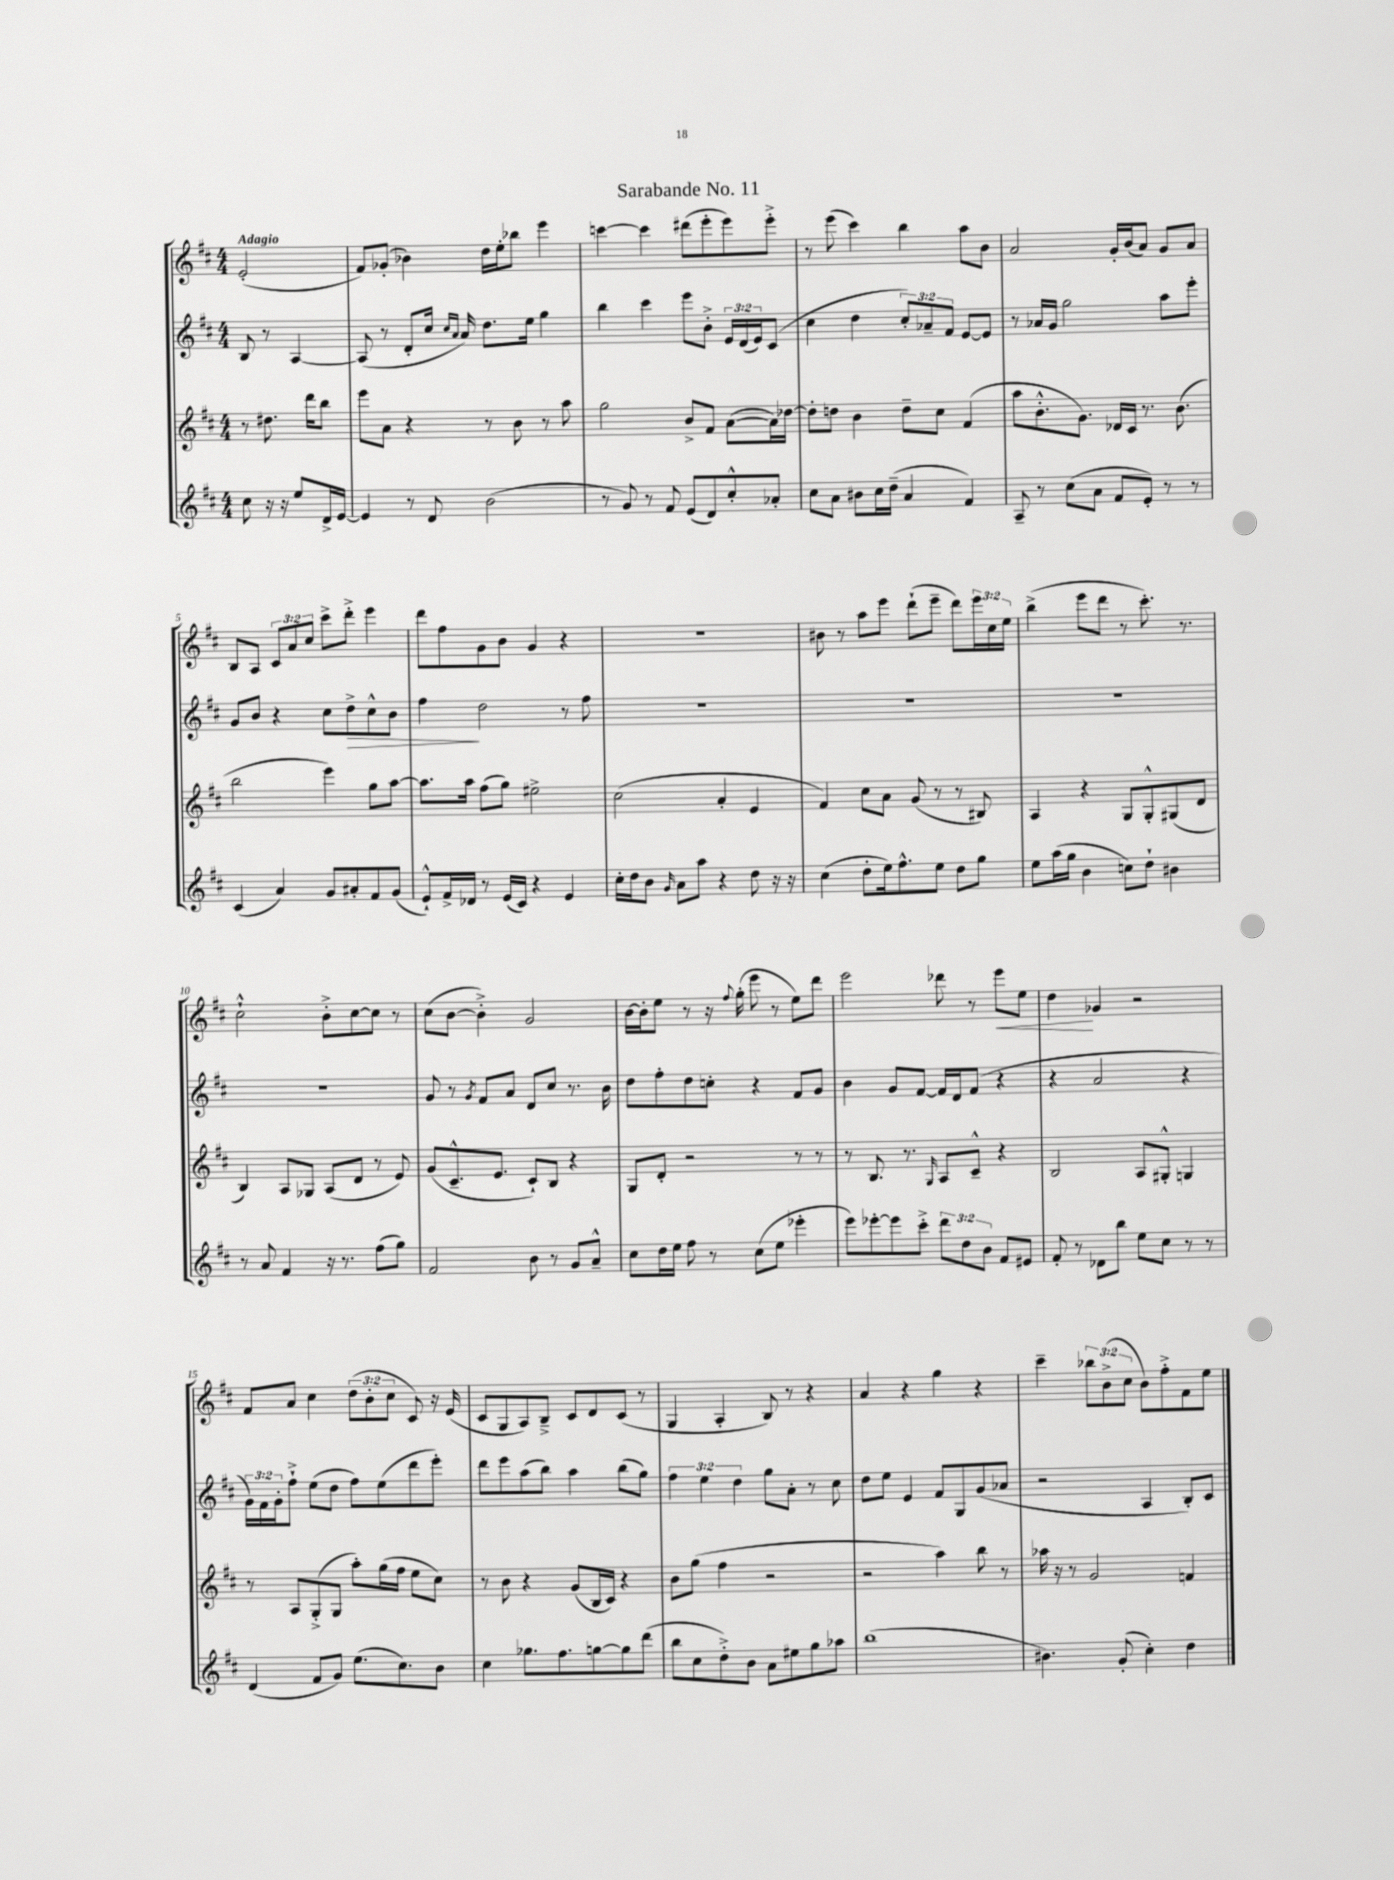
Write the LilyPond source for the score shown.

\header { title = "Sarabande No. 11" }
<<
\new StaffGroup <<
\new Staff = "s0" {
    \clef treble \key d \major \numericTimeSignature \time 4/4 \override Staff.TupletNumber.text = #tuplet-number::calc-fraction-text \partial 2 \tempo "Adagio"
    e'2-.( |
    fis'8) ges'8-.( bes'4) d''16 e''16-. bes''8 e'''4 |
    c'''4~ c'''4 dis'''8( e'''8-. e'''8) e'''8-.-> |
    r8 e'''8( cis'''4) b''4 a''8 b'8 |
    a'2 g'16-. b'16( a'8) g'8 a'8 |
    b8 a8 \tuplet 3/2 { cis'8 a'8 cis''8 } cis'''8-> d'''8-.-> e'''4 |
    d'''8 fis''8 g'8 b'8 g'4 r4 |
    R1 |
    bis'8 r8 a''8 e'''8 d'''8-!( e'''8-- d'''8) \tuplet 3/2 { e'''16 cis''16 e''16 } |
    b''4->( e'''8 d'''8 r8 cis'''8.-.) r8. |
    cis''2-!-^ b'8-.-> cis''8~ cis''8 r8 |
    cis''8( b'8~ b'4-.->) g'2 |
    b'16~ b'16-. e''8 r8 r16 \appoggiatura { fis''8 } g''16-.( e'''8 r8 e''8) d'''8 |
    e'''2 des'''8 r8 e'''8\< e''8 |
    d''4\! ges'4 r2 |
    fis'8 a'8 cis''4 \tuplet 3/2 { d''8( b'8-. cis''8 } cis'8) r16 e'16( |
    cis'8 g8 a8) b8---> cis'8 d'8 cis'8( r8 |
    g4 a4-. b8) r8 r4 |
    a'4 r4 g''4 r4 |
    cis'''4-- \tuplet 3/2 { bes''8 b'8->( cis''8 } b'8) fis''8-.-> fis'8 e''8 \bar "|." |
}
\new Staff = "s1" {
    \clef treble \key d \major \numericTimeSignature \time 4/4 \override Staff.TupletNumber.text = #tuplet-number::calc-fraction-text \partial 2
    b8 r8 a4~ |
    a8( r8 d'8-. cis''16 \grace { cis''16 a'16 } a'16) d''8. e''16 g''4 |
    b''4 cis'''4 e'''8 b'8-.-> \tuplet 3/2 { e'16 d'16( e'16) } cis'8( |
    cis''4 d''4 \tuplet 3/2 { cis''8-.) aes'8-- fis'8 } e'8~ e'8 |
    r8 aes'16 g'16 g''2 a''8 e'''8-. |
    g'8 b'8 r4 cis''8 d''8->\> cis''8-^ b'8 |
    fis''4\! d''2 r8 fis''8 |
    R1 |
    R1 |
    R1 |
    R1 |
    g'8 r8 \acciaccatura { g'8 } fis'8 a'8 d'8 cis''8 r8. b'16 |
    d''8 fis''8-. d''8 c''8-. r4 fis'8 g'8 |
    b'4 g'8 fis'8~ fis'16 d'16 fis'8( r4 |
    r4 a'2 r4 |
    \tuplet 3/2 { g'16) fis'16 g'16-. } fis''8-!-> e''8( d''8 fis''8) e''8( d'''8 e'''8-.) |
    d'''8 e'''8 a''8( b''8) a''4 b''8( g''8) |
    \tuplet 3/2 { fis''4 e''4 d''4 } g''8 a'8-. r8 cis''8 |
    d''8 e''8 e'4 fis'8 g8 g'8( aes'8 |
    r2 a4 b8-.) cis'8 \bar "|." |
}
\new Staff = "s2" {
    \clef treble \key d \major \numericTimeSignature \time 4/4 \partial 2
    r8 dis''8. d'''16 b''8 |
    e'''8 a'8 r4 r8 b'8 r8 a''8 |
    g''2 b'8-> fis'8 a'8~( a'16) des''16~ |
    des''8-. d''8 b'4 d''8-- cis''8 fis'4( |
    a''8 b'8.-.-^ g'8.) des'16 cis'16 r8. b'8.( |
    b''2 e'''4) g''8 a''8~ |
    a''8. a''16 fis''8( g''8) eis''2-> |
    cis''2( a'4-. e'4 |
    fis'4) cis''8 a'8 g'8( r8 r8 bis8) |
    a4 r4 g8 g8-.-^ gis8( d'8 |
    b4) a8 ges8 a8( d'8 r8 e'8) |
    g'8( cis'8.---^ e'8. cis'8-!) b8 r4 |
    g8 d'8-. r2 r8 r8 |
    r8 b8. r8. \grace { g16 } a8 cis'8---^ r4 |
    b2 a8 gis8-.-^ g4 |
    r8 a8 g8-.->( g8 a''8-.) g''16( fis''16 e''8 cis''8) |
    r8 b'8 r4 g'8( b16 cis'16) r4 |
    b'8 g''8( fis''4 r2 |
    r2 a''4) b''8 r8 |
    aes''16 r16 r8 g'2 f'4 \bar "|." |
}
\new Staff = "s3" {
    \clef treble \key d \major \numericTimeSignature \time 4/4 \override Staff.TupletNumber.text = #tuplet-number::calc-fraction-text \partial 2
    cis''8 r16 r16 e''8 d'16-> e'16~ |
    e'4 r8 d'8 b'2( |
    r8 g'8) r8 fis'8 e'8( d'8) cis''8-.-^ aes'8-. |
    cis''8 a'8 bis'8 cis''16 d''16--( a'4 fis'4) |
    a8-- r8 cis''8( a'8 fis'8 e'8-.) r8 r8 |
    cis'4( a'4) g'8 ais'8-. fis'8 g'8( |
    e'8-!-^) fis'16-> des'16 r8 e'16( cis'16) r4 e'4 |
    cis''16-. d''16 b'8 \grace { g'16 } a'8 a''8 r4 d''8 r16 r16 |
    cis''4( d''8-. e''16) fis''8.-^ e''8 d''8 g''8 |
    e''8 a''16( g''16 b'4 c''8) d''8-! bis'4 |
    r8 a'8 fis'4 r16 r8. fis''8( g''8) |
    fis'2 b'8 r8 g'8 a'8---^ |
    cis''8 d''16 e''16 fis''8 r8 cis''8( e''8 ees'''4-. |
    e'''8) ees'''8~-. ees'''8 cis'''8-.-> \tuplet 3/2 { d'''8 d''8 b'8 } fis'8 eis'8 |
    fis'8-. r8 des'8 b''8 e''8 cis''8 r8 r8 |
    d'4( fis'8 g'8) e''8.( cis''8.) b'8 |
    cis''4 ges''8. fis''8. g''8~ g''8 d'''8( |
    b''8 cis''8 d''8-.->) b'8 a'8 eis''8 g''8 aes''8 |
    b''1( |
    bis'4.) g'8-.( cis''4-.) d''4 \bar "|." |
}
>>
>>
